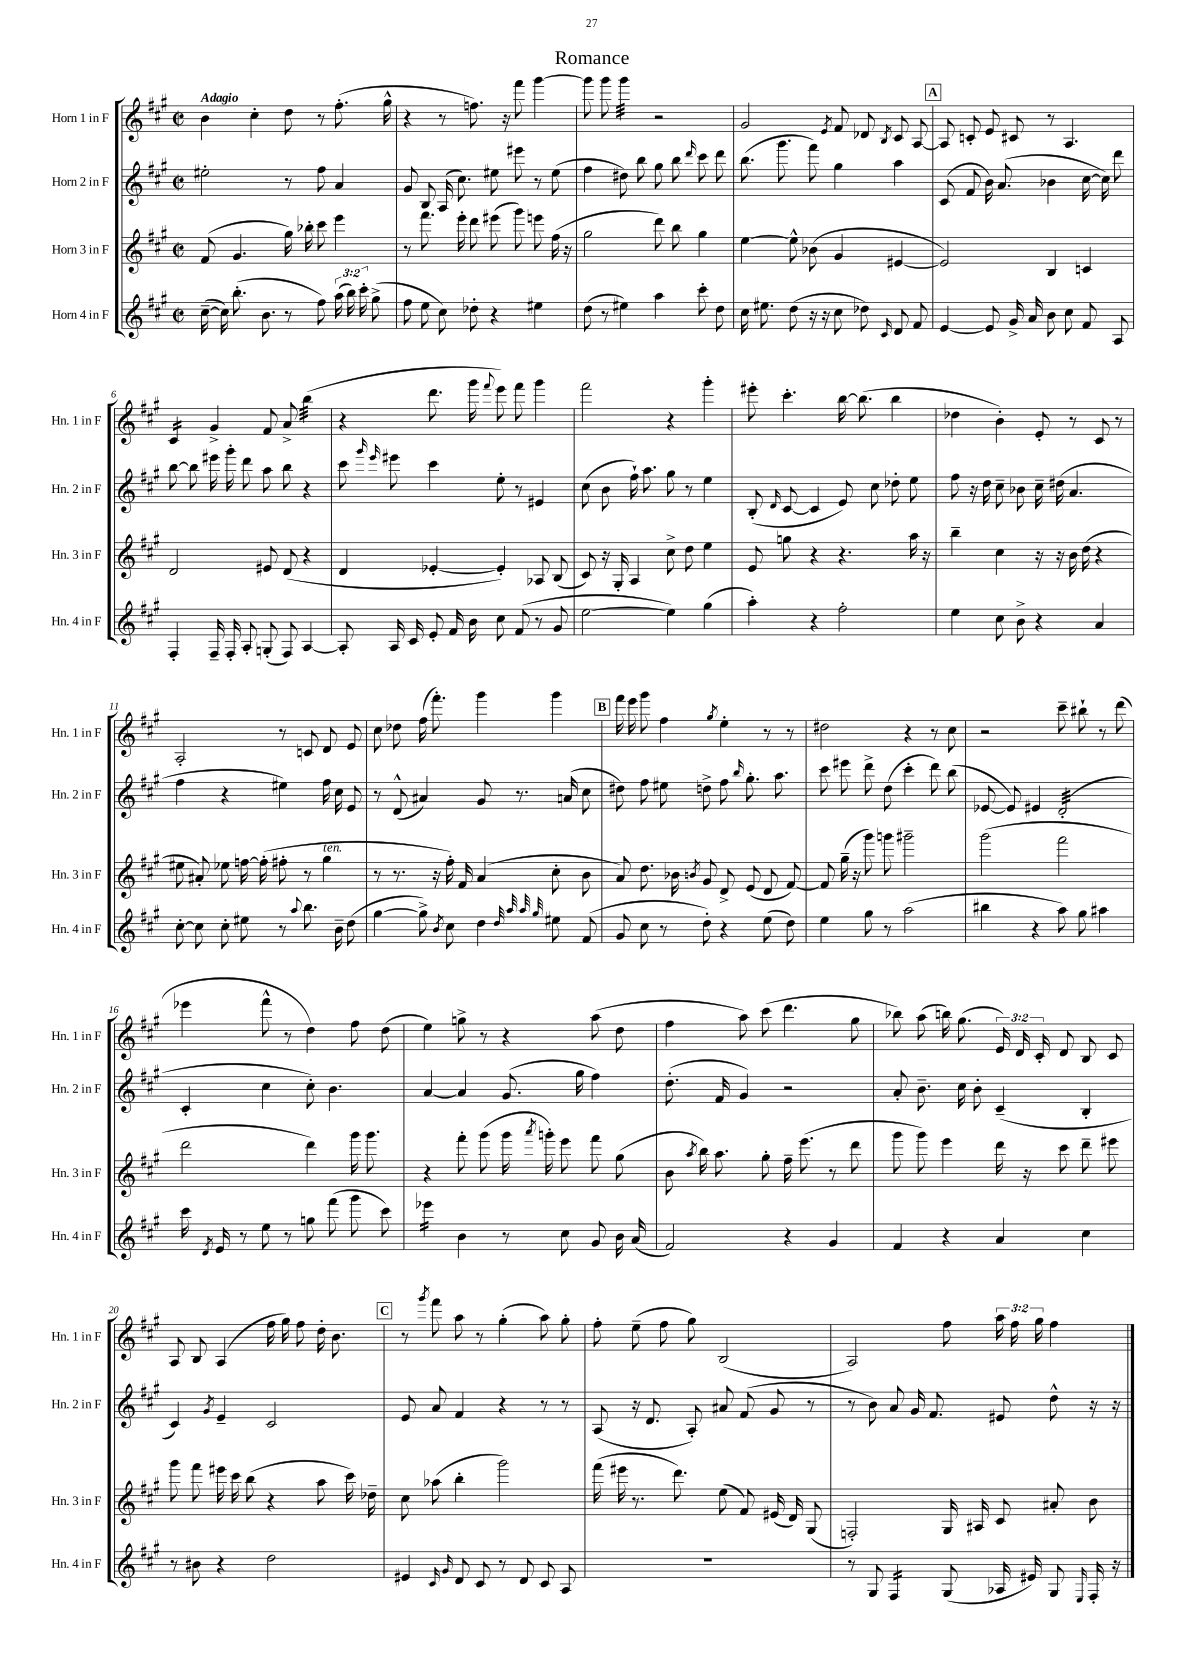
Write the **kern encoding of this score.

**kern	**kern	**kern	**kern
*staff4	*staff3	*staff2	*staff1
*clefG2	*clefG2	*clefG2	*clefG2
*k[f#c#g#]	*k[f#c#g#]	*k[f#c#g#]	*k[f#c#g#]
*M2/2	*M2/2	*M2/2	*M2/2
*met(c|)	*met(c|)	*met(c|)	*met(c|)
([16cc#~\	(8f#/	2ee#'\	4b\
16cc#\])	.	.	.
(8.bb'\	4.g#/	.	.
.	.	.	4cc#'\
8.b\	.	.	.
8r	16gg#\)	8r	8dd\
.	16bb-'\	.	.
8ff#\)	8ccc#\	8ff#\	8r
(24aa\	4eee\	4a/	(8.ff#'\
24bb\)	.	.	.
24ccc#'\	.	.	.
(8gg#^\	.	.	.
.	.	.	16gg#^^\
=	=	=	=
8ff#\	8r	8g#/	4r
8ee\	8.fff#\	8B/	.
8cc#\)	.	(16A/	8r
.	16eee'\	8.cc#\)	.
8dd-'\	8ddd\	.	8.ff\)
4r	(8eee#\	8ee#\	.
.	.	.	16r
.	8ggg#\)	8eee#\	8fff#\
4ee#\	8eee\	8r	[4ggg#\
.	(16ff#\	(8ee#\	.
.	16r	.	.
=	=	=	=
(8dd\	2gg#\	4ff#\	8ggg#\]
8r	.	.	8ggg#\
4ee#\)	.	8dd#\)	4ggg#\
.	.	8bb\	.
4aa\	8ddd\)	8gg#\	2r
.	8bb\	8bb\	.
.	.	16qqddd/	.
8ccc#'\	4gg#\	8ccc#\	.
8dd\	.	8ddd\	.
=	=	=	=
16cc#\	[4ee\	(8.bb\	2g#/
8.ee#\	.	.	.
.	.	8.ggg#\	.
(8dd\	8ee^^\]	.	.
16r	(8b-\	8fff#\)	.
16r	.	.	.
.	.	.	8qe/
8cc#\	4g#/	4gg#\	8f#/
8dd-\)	.	.	8d-/
16qqc#/	.	.	8qB/
8d/	[4e#/	4aa\	8c#/
8f#/	.	.	[8A/
=	=	=	=
[4e/	2e#/])	(8c#/	8A/]
.	.	8f#/	8c'/
8e/]	.	16b\)	8e/
.	.	(8.a/	.
16g#^/	.	.	8c#/
16a/	.	.	.
8b\	4B/	4b-\	8r
8cc#\	.	.	4.A/
8f#/	4c/	[16cc#\	.
.	.	16cc#\])	.
8A/	.	8ddd\	.
=	=	=	=
4F#'/	2d/	[8bb\	4c#/
.	.	8bb\]	.
16F#~/	.	16eee#\	4g#^/
16F#'/	.	16ggg#'\	.
8A'/	.	8ddd\	.
(8G'/	8e#/	8aa\	8f#/
8F#/)	(8d/	8bb\	8a^/
[4A/	4r	4r	(4bb\
=	=	=	=
8A'/]	4d/	8ccc#\	4r
.	.	16qqggg#/	.
.	.	16qqeee/	.
16A/	.	8eee#\	.
16c#/	.	.	.
8e'/	[4e-'/	4ccc#\	8.ddd\
16f#/	.	.	.
16b\	.	.	16ggg#\
.	.	.	8qqfff#/
8cc#\	4e-'/])	8ee'\	8eee\)
(8f#/	.	8r	8fff#\
8r	8A-/	4e#/	4ggg#\
8g#/	(8B/	.	.
=	=	=	=
[2ee\	8c#/)	(8cc#\	2fff#\
.	16r	8b\	.
.	16G#'/	.	.
.	4A/	16ff#`\)	.
.	.	8.aa\	.
4ee\])	8cc#^\	8gg#\	4r
.	8dd\	8r	.
(4gg#\	4ee\	4ee\	4ggg#'\
=	=	=	=
4aa'\)	8e/	(8B'/	8eee#'\
.	.	16qqd/	.
.	8gg\	[8c#/	4.ccc#'\
4r	4r	4c#/]	.
2ff#'\	4.r	8e/)	[16bb\
.	.	.	(8.bb\]
.	.	8cc#\	.
.	.	8dd-'\	4bb\
.	16aa\	8ee\	.
.	16r	.	.
=	=	=	=
4ee\	4bb~\	8ff#\	4dd-\
.	.	16r	.
.	.	16dd\	.
8cc#\	4cc#\	8cc#~\	4b'\)
8b^\	.	8b-\	.
4r	16r	16cc#~\	8e'/
.	16r	(16dd#\	.
.	16b\	4.a/	8r
.	(16dd\	.	.
4a/	4r	.	8c#/
.	.	.	8r
=	=	=	=
[8cc#'\	8ee#\	4ff#\	2A'/
8cc#\]	8a#'/)	.	.
8cc#'\	8ee-\	4r	.
8ee#\	[16ff\	.	.
.	(16ff'\]	.	.
8r	8ff#'\	4ee#\)	8r
8qqaa/	.	.	.
8.bb\	8r	.	8c/
.	4gg#\	16ff#\	8d/
16b~\	.	16cc#\	.
(8dd\	.	8e/	8e/
=	=	=	=
[4gg#\	8r	8r	8cc#\
.	8.r	(8d^^/	8dd-\
8gg#^\])	.	4a#/)	(16ff#\
.	16r	.	8.fff#'\)
8qb/	.	.	.
8cc#\	16ff#'\)	.	.
.	16f#/	.	.
4dd\	(4a/	8g#/	4ggg#\
.	.	8.r	.
32qqdd/	.	.	.
32qqaa/	.	.	.
32qqaa/	.	.	.
32qqgg#/	.	.	.
8ee#\	8cc#'\	.	4ggg#\
.	.	(16a/	.
(8f#/	8b\	8cc#\	.
=	=	=	=
8g#/	8a/)	8dd#\)	16fff#\
.	.	.	16eee\
8cc#\	8.dd\	8ff#\	8ggg#\
8r	.	8ee#\	4ff#\
.	16b-\	.	.
.	8qb/	.	.
8dd'\)	8g#/	8dd^\	.
.	.	.	8qgg#/
4r	8d^/	8ff#\	4ee'\
.	.	16qqbb/	.
.	(8e/	8.gg#'\	.
(8ee\	8d/	.	8r
.	.	8.aa\	.
8dd\)	[8f#/)	.	8r
=	=	=	=
4ee\	8f#/]	8ccc#\	2dd#\
.	(16gg#~\	8eee#\	.
.	16r	.	.
8gg#\	8ggg#\)	8ddd^\	.
8r	8ggg\	(8dd\	.
(2aa\	2ggg#~\	4ccc#'\	4r
.	.	8ddd\)	8r
.	.	(8bb\	8cc#\
=	=	=	=
4bb#\	(2ggg#\	[8e-/	2r
.	.	8e-/])	.
4r	.	4e#/	.
8aa\)	2fff#\	(2d'/	8ccc#~\
8gg#\	.	.	8bb#`\
4aa#\	.	.	8r
.	.	.	(8ddd\
=	=	=	=
16ccc#\	2ddd\	4c#'/	4eee-\
8qd/	.	.	.
16e/	.	.	.
8r	.	.	.
8ee\	.	4cc#\	8fff#^^\
8r	.	.	8r
8gg\	4ddd\)	8cc#'\)	4dd\)
(8fff#\	.	4.b\	.
8ggg#\	16ggg#\	.	8ff#\
.	8.ggg#\	.	.
8ccc#\)	.	.	(8dd\
=	=	=	=
4eee-\	4r	[4a/	4ee\)
4b\	8fff#'\	4a/]	8gg^\
.	(8ggg#\	.	8r
8r	16ggg#\	(8.g#/	4r
.	8qaaa/	.	.
.	16ggg'\)	.	.
8cc#\	8eee\	.	.
.	.	16gg#\	.
8g#/	8fff#\	4ff#\)	(8aa\
16b\	(8gg#\	.	8dd\
(16a/	.	.	.
=	=	=	=
2f#/)	8b\	(8.dd'\	4ff#\
.	8qaa/	.	.
.	16bb\)	.	.
.	8.aa\	16f#/	.
.	.	4g#/)	8aa\)
.	8gg#'\	.	(8ccc#\
4r	16ff#~\	2r	4.ddd\
.	(8.eee\	.	.
4g#/	8r	.	.
.	8ddd\	.	8gg#\
=	=	=	=
4f#/	8ggg#\	8a'/	8bb-\)
.	8ggg#\)	8.b~\	(8aa\
4r	4eee\	.	16bb\)
.	.	16cc#\	(8.gg#\
.	.	8b'\	.
4a/	16ddd\	(4c#~/	24e/)
.	.	.	24d/
.	16r	.	.
.	.	.	24c#'/
.	8ccc#\	.	8d/
4cc#\	8ddd~\	4B'/	8B/
.	8eee#\	.	8c#/
=	=	=	=
8r	8ggg#\	4c#/)	8A/
8b#\	8fff#\	.	8B/
.	.	8qg#/	.
4r	16eee#\	4e~/	(4A/
.	16ccc#\	.	.
.	(8bb\	.	.
2dd\	4r	2c#/	16ff#\
.	.	.	16gg#\)
.	.	.	8ff#\
.	8aa\	.	16dd'\
.	.	.	8.b\
.	16ccc#\)	.	.
.	16dd-~\	.	.
=	=	=	=
4e#/	8cc#\	8e/	8r
.	.	.	8qggg#/
.	(8aa-\	8a/	8fff#\
16qqc#/	.	.	.
16qqg#/	.	.	.
8d/	4bb'\	4f#/	8aa\
8c#/	.	.	8r
8r	2ggg#\)	4r	(4gg#'\
8d/	.	.	.
8c#/	.	8r	8aa\)
8A/	.	8r	8gg#'\
=	=	=	=
1r	(16fff#\	(8A/	8ff#'\
.	16eee#\	.	.
.	8.r	16r	(8ee~\
.	.	8.d/	.
.	.	.	8ff#\
.	8.ddd\)	.	.
.	.	8A'/)	8gg#\)
.	(8ee\	8a#/	(2B/
.	8f#/)	(8f#/	.
.	(16e#/	8g#/	.
.	16d/)	.	.
.	(8G#/	8r	.
=	=	=	=
8r	2F'/)	8r	2A/)
8G#/	.	8b\)	.
4F#/	.	8a/	.
.	.	16g#/	.
.	.	8.f#/	.
(8G#/	16G#/	.	8ff#\
.	16A#/	.	.
16A-/	8c#/	8e#/	24aa\
.	.	.	24ff#\
16e#/)	.	.	.
.	.	.	24gg#\
8G#/	8a#'/	8dd^^\	4ff#\
16qqE/	.	.	.
16F#'/	8b\	16r	.
16r	.	16r	.
==	==	==	==
*-	*-	*-	*-
